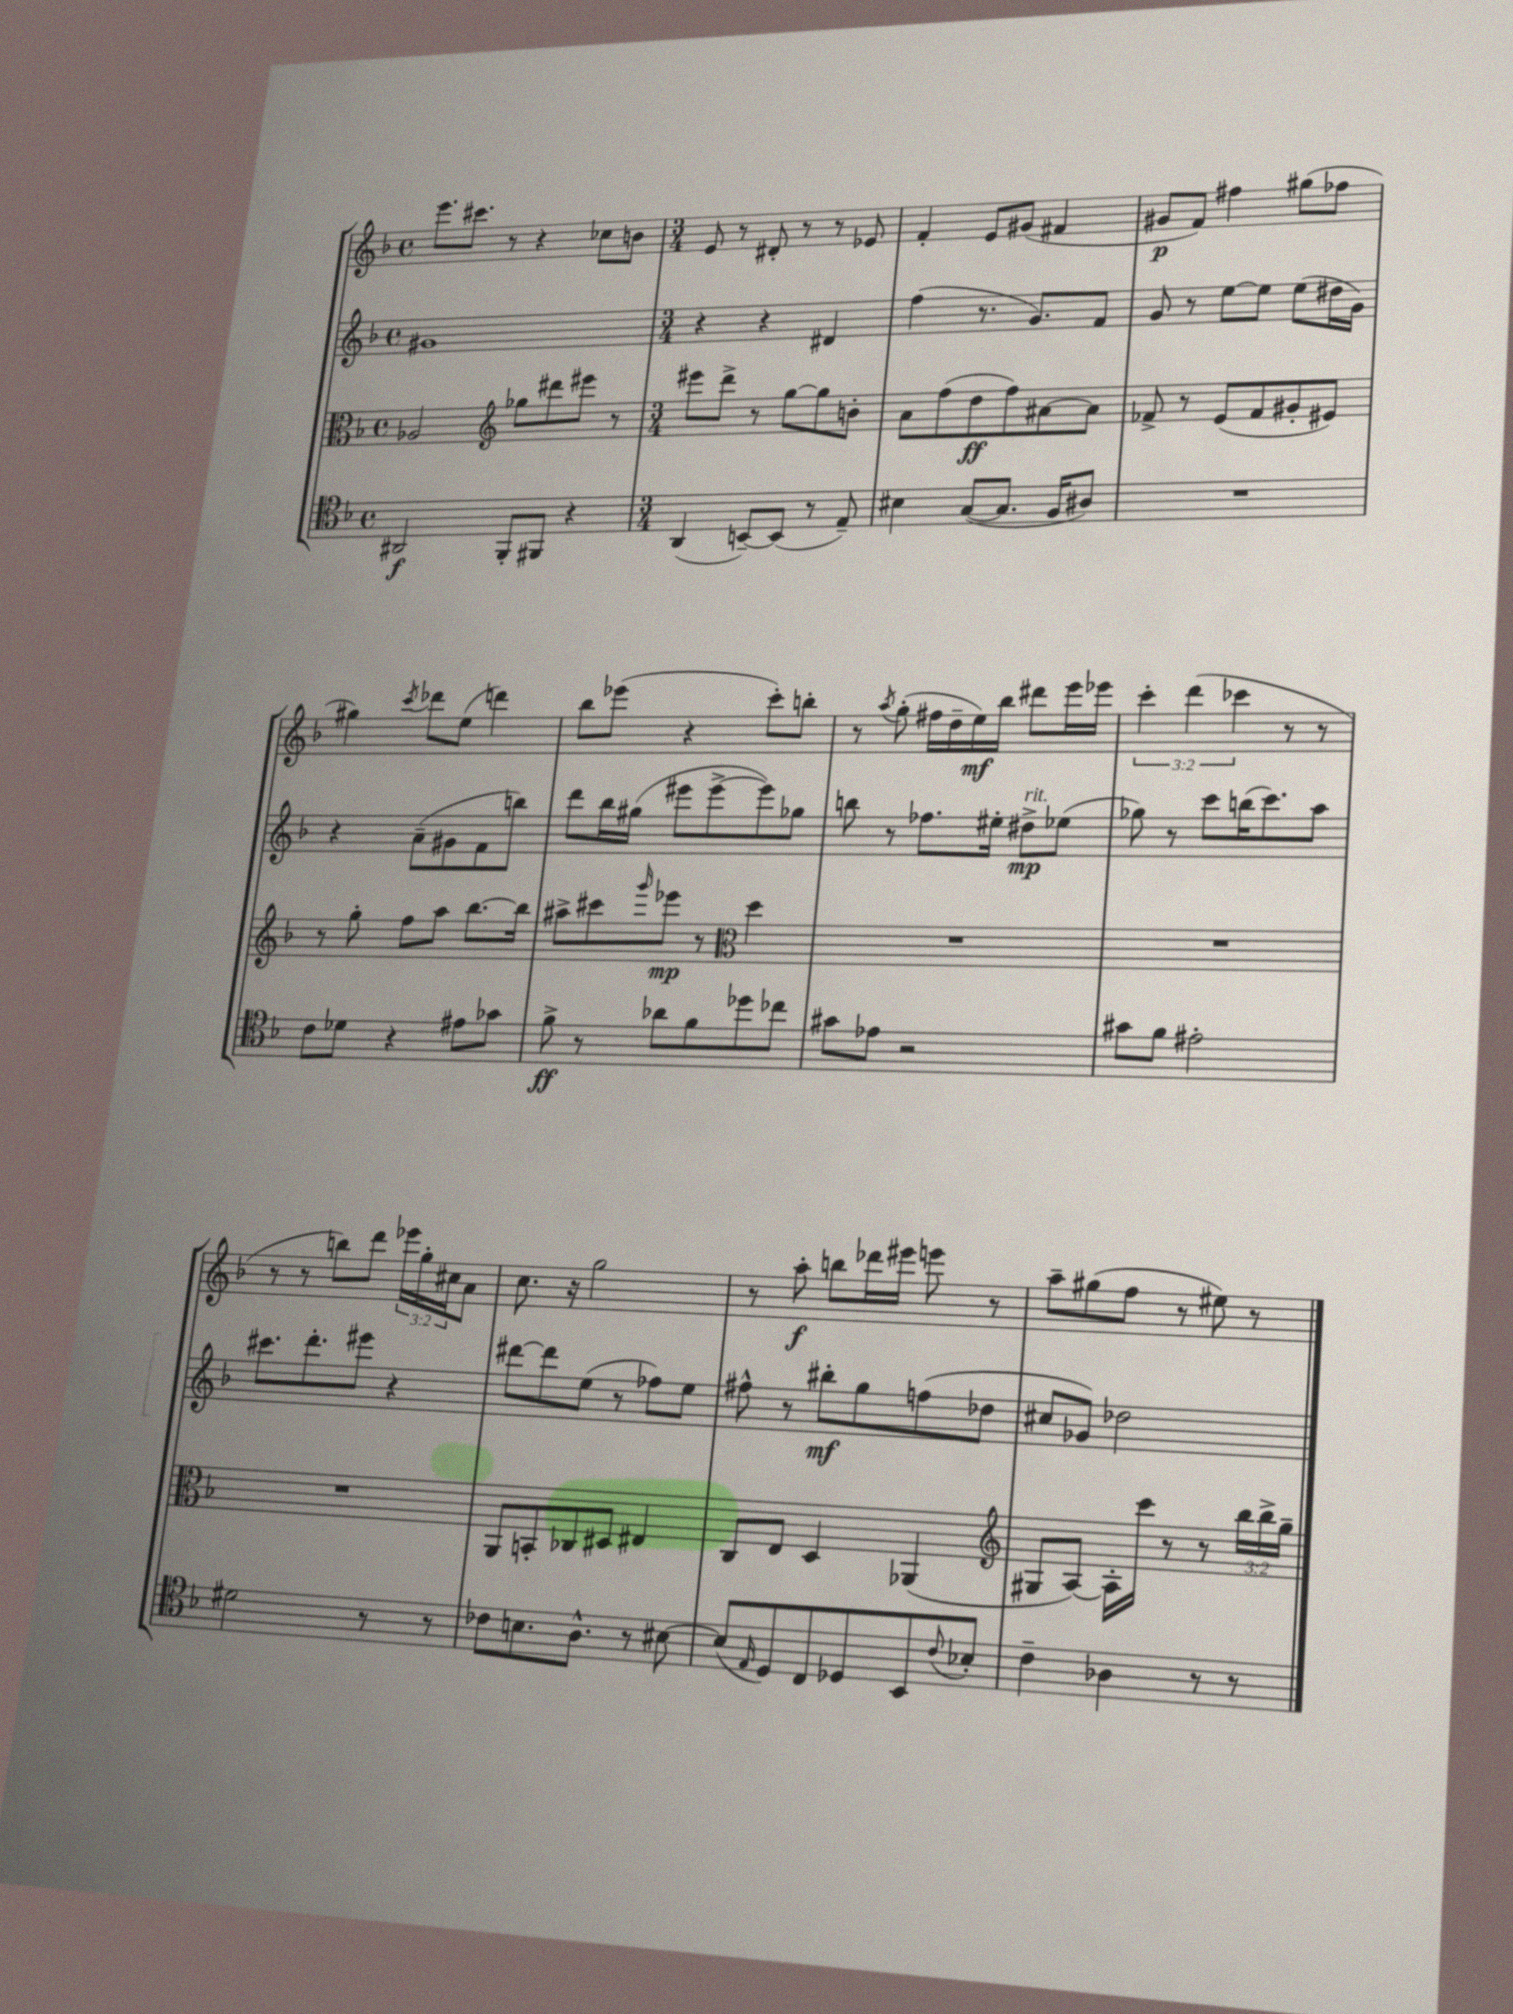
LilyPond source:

<<
\new StaffGroup <<
\new Staff = "s0" {
    \clef treble \key f \major \defaultTimeSignature \time 4/4 \override Staff.TupletNumber.text = #tuplet-number::calc-fraction-text
    e'''8. cis'''8. r8 r4 ces''8 b'8 |
    \numericTimeSignature \time 3/4 e'8 r8 dis'8-. r8 r8 ees'8 |
    f'4-. e'8 gis'8( fis'4 |
    gis'8\p f'8) fis''4 gis''8( fes''8 |
    gis''4) \acciaccatura { c'''8 } des'''8 e''8( d'''4) |
    bes''8 ees'''8( r4 c'''8-.) b''8-. |
    r8 \acciaccatura { a''8 } g''8-.( fis''16 d''16-- e''16\mf) bes''16 dis'''8 e'''16 ees'''16 |
    \tuplet 3/2 { c'''4-. d'''4( ces'''4 } r8 r8 |
    r8 r8 b''8) d'''8 \tuplet 3/2 { ees'''16 g''16-. cis''16 } a'8 |
    c''8. r16 g''2 |
    r8 a''8-.\f b''8 des'''16 eis'''16 e'''8 r8 |
    a''8-- gis''8( f''8 r8 eis''8) r8 \bar "|." |
}
\new Staff = "s1" {
    \clef treble \key f \major \defaultTimeSignature \time 4/4
    gis'1 |
    \numericTimeSignature \time 3/4 r4 r4 dis'4 |
    f''4( r8. g'8.) f'8 |
    g'8 r8 e''8~ e''8 e''8( dis''16 g'16) |
    r4 a'8--( gis'8 f'8 b''8) |
    d'''8 bes''16 gis''16( eis'''8 eis'''8~-> eis'''8) ges''8 |
    b''8 r8 fes''8. eis''16-. dis''8->\mp^\markup { \italic "rit." } ees''8( |
    ges''8) r8 c'''8 b''16( c'''8.) a''8 |
    cis'''8. d'''8.-. eis'''8 r4 |
    dis'''8~ dis'''8 e''8( r8 fes''8) e''8 |
    fis''8-^ r8 bis''8-.\mf g''8 f''8( des''8 |
    cis''8 ges'8) des''2 \bar "|." |
}
\new Staff = "s2" {
    \clef alto \key f \major \defaultTimeSignature \time 4/4 \override Staff.TupletNumber.text = #tuplet-number::calc-fraction-text
    aes2 \clef treble ges''8 dis'''8 eis'''8 r8 |
    \numericTimeSignature \time 3/4 eis'''8 d'''8-> r8 g''8~ g''8 b'8-. |
    a'8 f''8( d''8\ff f''8) ais'8~ ais'8 |
    fes'8-> r8 e'8( fes'8 gis'8-. eis'8) |
    r8 g''8-. f''8 a''8 bes''8.~ bes''16 |
    ais''8-> cis'''8 \grace { g'''16 } ees'''8\mp r8 \clef alto d''4 |
    R2. |
    R2. |
    R2. |
    a,8 b,8-. ces8 dis8 eis4 |
    c8 e8 d4 aes,4( |
    \clef treble gis8 a8~) a16-. c'''16 r8 r8 \tuplet 3/2 { bes''16 bes''16-> g''16-- } \bar "|." |
}
\new Staff = "s3" {
    \clef tenor \key f \major \defaultTimeSignature \time 4/4
    ais,2\f f,8-. fis,8 r4 |
    \numericTimeSignature \time 3/4 a,4( b,8~--) b,8( r8 e8--) |
    bis4 g8~( g8. f16 ais8) |
    R2. |
    c'8 des'8 r4 eis'8 ges'8 |
    f'8->\ff r8 aes'8 f'8 des''8 ces''8 |
    gis'8 ees'8 r2 |
    gis'8 f'8 eis'2-. |
    dis'2 r8 r8 |
    ces'8 b8. a8.-^ r8 bis8~ |
    bis8( \grace { e16 } d8) c8 des8 bes,8 \appoggiatura { c'8 } bes8-. |
    c'4-- aes4 r8 r8 \bar "|." |
}
>>
>>
\layout { \context { \Score \remove "Bar_number_engraver" } }
